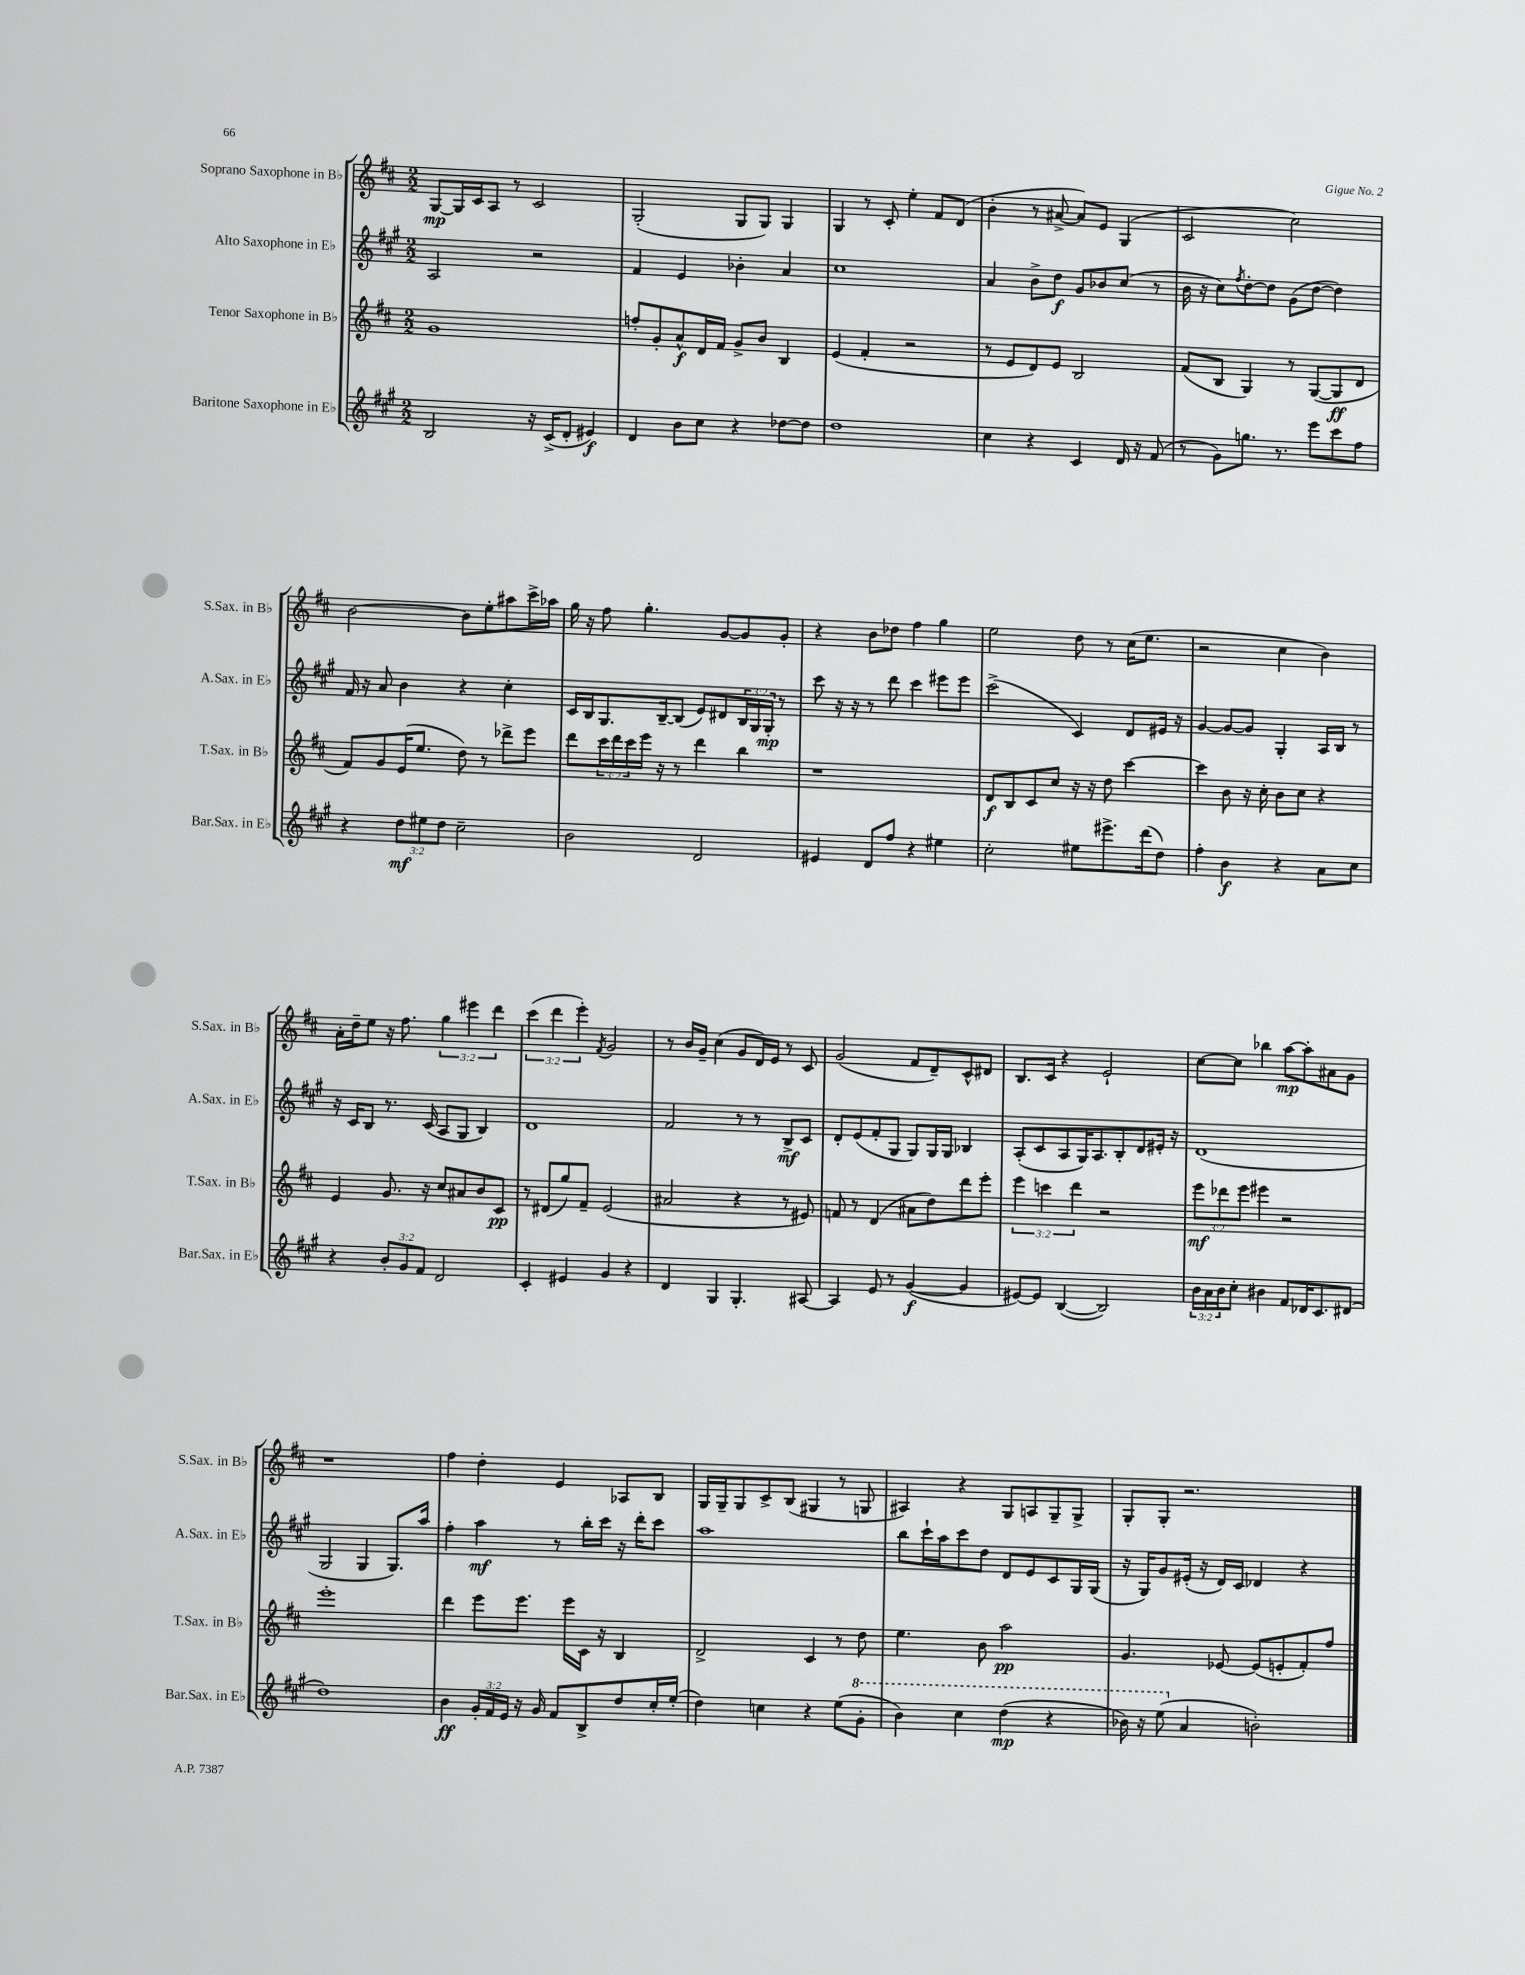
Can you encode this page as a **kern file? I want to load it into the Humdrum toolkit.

**kern	**kern	**kern	**kern
*staff4	*staff3	*staff2	*staff1
*clefG2	*clefG2	*clefG2	*clefG2
*k[f#c#g#]	*k[f#c#]	*k[f#c#g#]	*k[f#c#]
*M2/2	*M2/2	*M2/2	*M2/2
2B/	1g	2A/	[8G/L
.	.	.	16G/]L
.	.	.	16c#/J
.	.	.	8A/J
.	.	.	8r
16r	.	2r	2c#/
(16c#^/LK	.	.	.
8d'/J	.	.	.
4e#/)	.	.	.
=	=	=	=
4d/	8ff'/L	4f#/	(2G'/
.	8g'/	.	.
8b\L	8a^^/	4e/	.
8cc#\J	16d/L	.	.
.	16f#/JJ	.	.
4r	8g^/L	4b-'\	8G/L
.	8b/J	.	8G/J)
[8dd-\L	4B/	4a/	4G/
8dd-\]J	.	.	.
=	=	=	=
1dd	(4e/	1cc#	4G/
.	4f#'/	.	8r
.	.	.	8c#'/
.	2r	.	4ee'\
.	.	.	8f#/L
.	.	.	(8d/J
=	=	=	=
4cc#\	8r	4a/	4b'\
.	8e/L	.	.
4r	8d/)	8b^\L	8r
.	8e/J	8dd\J	[8a#^/
4c#/	2B/	8g#/L	8a#/]L)
.	.	8b-/	8e/J
16d/	.	(8cc#/J	(4G/
16r	.	.	.
(8f#/	.	8r	.
=	=	=	=
8r	(8f#/L	16b\	2c#/
.	.	16r	.
8g#\L)	8B/J	8cc#\L)	.
.	.	8qff#/	.
8.gg\J	4G/)	[8dd'\	.
.	.	8dd\]J	.
8.r	.	.	.
.	8r	(8g#\L	2cc#\)
8eee\L	([8G/L	[8dd\J	.
8ccc#\	8G/]	4dd\])	.
8ff#\J	8d/J	.	.
=	=	=	=
4r	8f#/L)	16f#/	[2b\
.	.	16r	.
.	8g/	8a/	.
12dd\L	(16e/K	4b\	.
.	8.ee/J	.	.
12ee#\	.	.	.
12dd\J	.	.	.
2cc#~\	8dd\)	4r	8b\]L
.	8r	.	8ee'\
.	8ddd-^\L	4cc#'\	8aa#\
.	8eee\J	.	16ccc#^\L
.	.	.	16aa-\JJ
=	=	=	=
2b\	8ddd\L	16c#/LL	16gg\
.	.	16B/J	16r
.	24ccc#\L	8.G#/	8ff#\
.	24ddd\	.	.
.	24ccc#\	.	.
.	16eee\JJ	.	4.gg'\
.	16r	[16B~/k	.
.	8r	(8B/]J	.
2d/	4ddd\	8e/L)	.
.	.	8d#/	[8g/L
.	4bb\	24B/L	8g/]
.	.	24G#/	.
.	.	24G#'/JJ	.
.	.	8r	8g'/J
=	=	=	=
4e#/	1r	8ccc#\	4r
.	.	16r	.
.	.	16r	.
8d/L	.	8r	8b\L
8ff#/J	.	8ddd\	8dd-\J
4r	.	4ccc#\	4ff#\
4ee#\	.	8eee#\L	4gg\
.	.	8eee#\J	.
=	=	=	=
2cc#'\	8d/L	(2ccc#^\	2ee\
.	8B/	.	.
.	8c#/	.	.
.	8cc#/J	.	.
8ee#\L	16r	4c#/)	8dd\
.	16r	.	.
8.eee#^\	8dd\	.	8r
.	[4ccc#\	8d/L	(16cc#\LK
(16ddd\k	.	.	8.ee\J
8dd\J)	.	16e#/Jk	.
.	.	16r	.
=	=	=	=
4ff#'\	4ccc#\]	[4g#/	2r
4b\	8b\	8g#/_L	.
.	16r	8g#/]J	.
.	16cc#'\	.	.
4r	8b\L	4G#'/	4cc#\
.	8cc#\J	.	.
8a\L	4r	16A/LL	4b\)
.	.	16B/JJ	.
8cc#\J	.	8r	.
=	=	=	=
4r	4e/	16r	16a'\LL
.	.	16c#/LK	16dd~\J
.	.	8B/J	8ee\J
12b'/L	8.g/	8.r	16r
.	.	.	8.ff#\
12g#/	.	.	.
12f#/J	.	.	.
.	16r	(16c#/	.
2d/	8cc#/L	8A/L	6gg\
.	8a#/	8G#/J	.
.	.	.	6eee#\
.	8b/	4B/)	.
.	.	.	6ddd\
.	8c#/J	.	.
=	=	=	=
4c#'/	8r	1d	(6ccc#\
.	(8d#/L	.	.
.	.	.	6ddd\
4e#/	8gg/)	.	.
.	.	.	6eee'\)
.	8f#~/J	.	.
.	.	.	8qf#/
4g#/	(2e/	.	2g/
4r	.	.	.
=	=	=	=
4d/	2a#/	2f#/	8r
.	.	.	16b/LL
.	.	.	16g~/JJ
4G#/	.	.	(4cc#\
4.G#'/	4r	8r	8g/L
.	.	8r	16d/L)
.	.	.	16e/JJ
.	8r	8B^/L	8r
[8A#/	8e#/)	8c#/J	8c#/
=	=	=	=
4A#/]	8f/	8d'/L	(2g/
.	8r	(8e/	.
8e/	(4d/	8f#'/	.
8r	.	8G#/J	.
([4g#/	8a#\L	8G#/L)	8f#/L
.	8dd\)	16G#/L	8d~/)
.	.	16G#/JJ	.
4g#/]	8ddd\	4B-/	8c#^^/
.	8eee'\J	.	8d#/J
=	=	=	=
[8e#/L)	6eee\	(8A'/L	8.B/L
8e#/]J	.	8c#/	.
.	6ccc\	.	.
.	.	.	16c#/Jk
([4B/	.	8A/	4r
.	6ddd\	.	.
.	.	16G#/K)	.
.	.	8.A/	.
2B/])	2r	.	2e`/
.	.	8B'/	.
.	.	8d/	.
.	.	16e#'/Jk	.
.	.	16r	.
=	=	=	=
24b\LL	12eee\L	(1d	[8cc#\L
24a\	.	.	.
24b\J	12ddd-\	.	.
8cc#'\J	.	.	8cc#\]J
.	12eee\J	.	.
4b#\	4eee#\	.	4bb-\
8f#/L	2r	.	[8aa\L
16d-/K	.	.	8aa'\]
8.c#/	.	.	.
.	.	.	8a#\
(8d#/J	.	.	8g\J
=	=	=	=
1dd)	1eee'	2G#/	1r
.	.	4G#/	.
.	.	8.G#/L)	.
.	.	16aa/Jk	.
=	=	=	=
4b\	4ddd\	4ff#'\	4ff#\
24g#'/LL	8eee\L	4aa\	4dd'\
24f#/	.	.	.
24e/JJ	.	.	.
16r	8.eee\J	.	.
16g#/	.	.	.
8f#/L	.	8r	4e/
.	16eee\LL	.	.
8B^/	16c#\JJ	16bb'\LL	.
.	16r	16ccc#\JJ	.
8dd/	4B/	16r	8A-/L
.	.	16ddd'\LK	.
16cc#'/L	.	8ccc#\J	8B/J
(16ee'/JJ	.	.	.
=	=	=	=
4dd\)	2d^/	1aa	16G/LL
.	.	.	16G~/J
.	.	.	8G/
4cc\	.	.	8c#^/
.	.	.	(8B/J
4r	4c#/	.	4G#/
(8ee\L	8r	.	8r
8gg#'\J	8dd\	.	8G/
=	=	=	=
4bb\)	4.ee\	8bb\L	4A#/)
.	.	16ccc#`\L	.
.	.	16aa\J	.
4ccc#\	.	8ccc#\	4r
.	8b\	8dd\J	.
(4ddd\	2aa\	8d/L	8G/L
.	.	8e/	8A/
4r	.	8c#/	8G~/
.	.	16G#/L	8G^/J
.	.	(16G#/JJ	.
=	=	=	=
16bb-\)	4.g/	16r	8G'/L
16r	.	16G#/LK)	.
(8eee\	.	8g#/	8G'/J
4a/	.	(16e#'/Jk	2.r
.	.	16r	.
.	[8e-/	16d/LL)	.
.	.	16c#/JJ	.
2b'\)	(8e-/]L	4d-/	.
.	8e'/	.	.
.	8f#'/)	4r	.
.	8ff#/J	.	.
==	==	==	==
*-	*-	*-	*-
